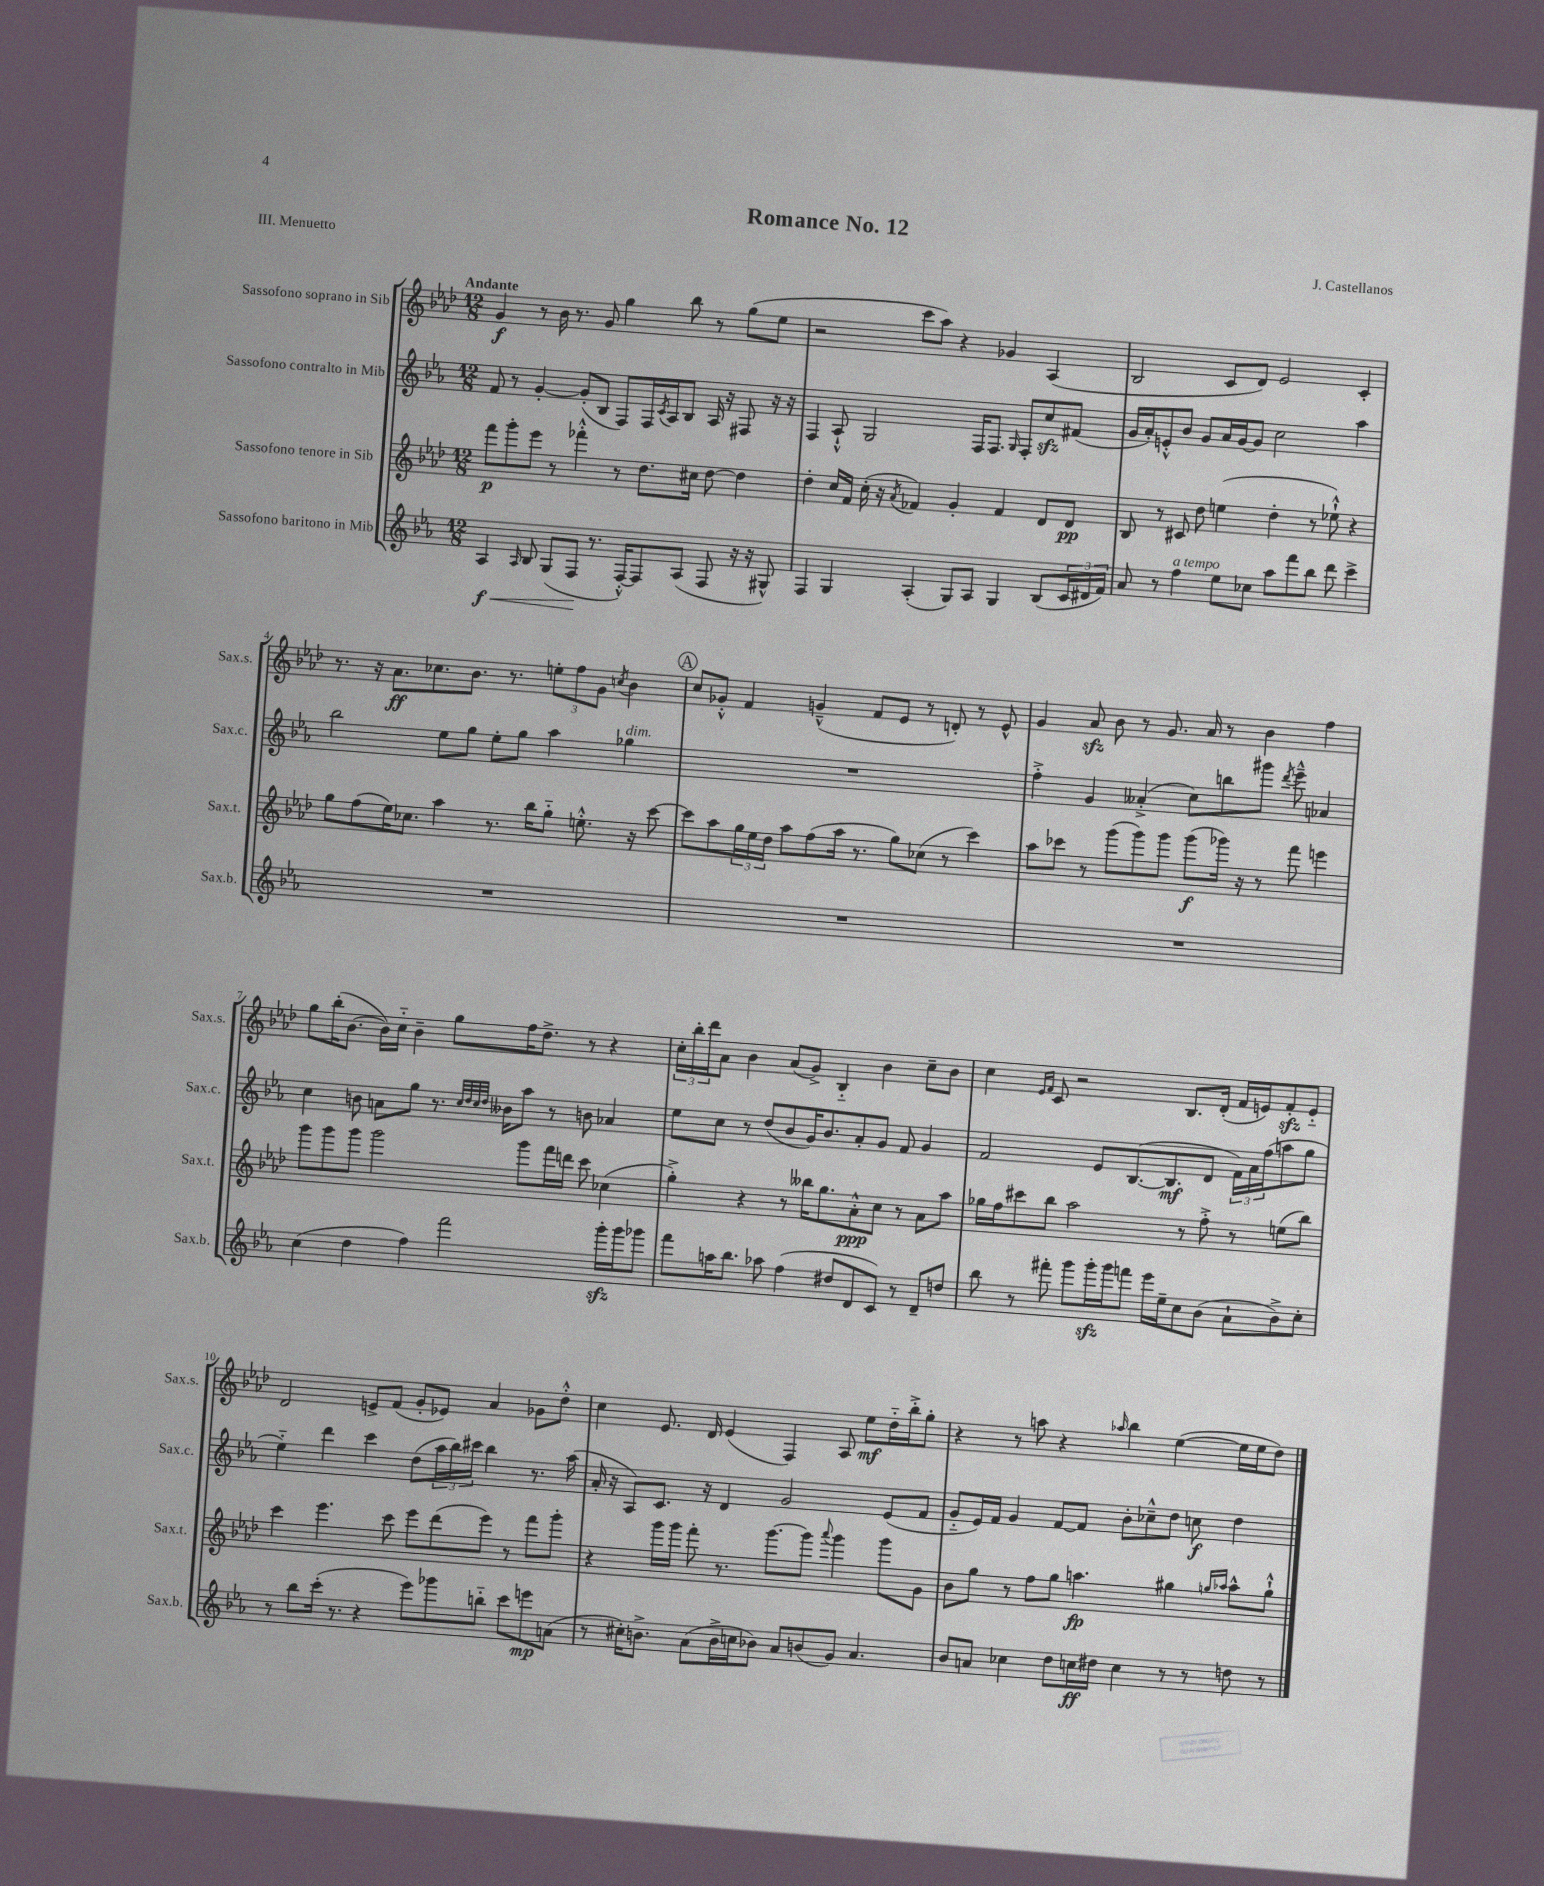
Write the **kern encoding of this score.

**kern	**dynam	**kern	**dynam	**kern	**dynam	**kern	**dynam
*part4	*part4	*part3	*part3	*part2	*part2	*part1	*part1
*staff4	*staff4	*staff3	*staff3	*staff2	*staff2	*staff1	*staff1
*I"Sassofono baritono in Mib	*	*I"Sassofono tenore in Sib	*	*I"Sassofono contralto in Mib	*	*I"Sassofono soprano in Sib	*
*I'Sax.b.	*	*I'Sax.t.	*	*I'Sax.c.	*	*I'Sax.s.	*
*clefG2	*	*clefG2	*	*clefG2	*	*clefG2	*
*k[b-e-a-]	*	*k[b-e-a-d-]	*	*k[b-e-a-]	*	*k[b-e-a-d-]	*
*M12/8	*	*M12/8	*	*M12/8	*	*M12/8	*
=1	=1	=1	=1	=1	=1	=1	=1
!	!	!	!	!	!	!LO:TX:a:B:t=Andante	!
!	!LO:HP:b	!	!	!	!	!	!
4A-/	< f	8fff\L	p	8f/	.	4g/	f
.	.	8ggg'\	.	8r	.	.	.
16qqA-/	.	.	.	.	.	.	.
8B-/	.	8eee-\J	.	[4g'/	.	8r	.
(8G/L	.	8r	.	.	.	16b-\	.
.	.	.	.	.	.	8.r	.
8F/J	.	4fff-X'^^\	.	(8g'/L]	.	.	.
8.r	[	.	.	8B-/J	.	8g/	.
.	.	8r	.	8F/L)	.	4gg\	.
[16F'^^/KL)	.	.	.	.	.	.	.
8F/]	.	8.dd-\L	.	16F/L	.	.	.
.	.	.	.	8qc/	.	.	.
.	.	.	.	16A-/J	.	.	.
(8A-/J	.	.	.	8B-/J	.	8bb-\	.
.	.	16cc#X\Jk	.	.	.	.	.
8F/	.	[8dd-\	.	16A-/	.	8r	.
.	.	.	.	16r	.	.	.
16r	.	4dd-\]	.	8F#X/	.	(8gg\L	.
16r	.	.	.	.	.	.	.
8G#X^^/)	.	.	.	16r	.	8ee-\J	.
.	.	.	.	16r	.	.	.
=2	=2	=2	=2	=2	=2	=2	=2
4F/	.	4dd-'\	.	4F/	.	2r	.
4G/	.	16cc/LL	.	8A-`^^/	.	.	.
.	.	16f/JJ	.	.	.	.	.
.	.	(16cc'\	.	2G/	.	.	.
.	.	16r	.	.	.	.	.
.	.	8qa-/	.	.	.	.	.
(4A-'/	.	4f-X/)	.	.	.	8ccc\L	.
.	.	.	.	.	.	8aa-\J)	.
8G/L)	.	4g'/	.	.	.	4r	.
8A-/J	.	.	.	16F/KL	.	.	.
.	.	.	.	8.F/J	.	.	.
4G/	.	4f-/	.	.	.	4g-X/	.
.	.	.	.	16qqG/	.	.	.
.	.	.	.	8F'/L	.	.	.
(8B-/L	.	8d-/L	.	8cczz/	.	(4A-/	.
24c/L	.	8d-/J	pp	(8f#X/J	.	.	.
24d#X/	.	.	.	.	.	.	.
24f/JJ)	.	.	.	.	.	.	.
=3	=3	=3	=3	=3	=3	=3	=3
8a-/	.	8B-/	.	16g/LL	.	2B-/	.
.	.	.	.	16a-'/J)	.	.	.
8r	.	8r	.	8en'^^/	.	.	.
!LO:TX:a:i:t=a tempo	!	!	!	!	!	!	!
4ff\	.	8c#X/	.	8b-/J	.	.	.
.	.	8dd-\	.	8g/L	.	.	.
8ee-\L	.	(4een\	.	16a-/L	.	8c/L	.
.	.	.	.	[16g/J	.	.	.
8cc-X\J	.	.	.	8g/J]	.	8d-/J)	.
8aa-\L	.	4dd-'\	.	2cc\	.	2e-/	.
8fff\	.	.	.	.	.	.	.
8bb-\J	.	8r	.	.	.	.	.
8ddd\	.	8ee-X`^^\)	.	.	.	.	.
4ccc^\	.	4r	.	4aa-\	.	4c'/	.
!!LO:LB:g=z
=4	=4	=4	=4	=4	=4	=4	=4
1.r	.	8gg\L	.	2bb-\	.	8.r	.
.	.	(8ff\	.	.	.	.	.
.	.	.	.	.	.	16r	.
.	.	16ee-\K)	.	.	.	8.a-\L	ff
.	.	8.cc-X\J	.	.	.	.	.
.	.	.	.	.	.	8.cc-X\	.
.	.	4aa-\	.	8ee-\L	.	.	.
.	.	.	.	8gg\J	.	8.b-\J	.
.	.	8.r	.	8ee-'\L	.	.	.
.	.	.	.	.	.	8.r	.
.	.	.	.	8gg\J	.	.	.
.	.	16bb-\KL	.	.	.	.	.
.	.	8gg\J	.	4aa-\	.	12een'\L	.
.	.	.	.	.	.	12ff\	.
.	.	8.een'^^\	.	.	.	.	.
.	.	.	.	.	.	12g\J	.
.	.	.	.	.	.	8qccn/	.
!	!	!	!	!LO:TX:a:i:t=dim.	!	!	!
.	.	.	.	4gg-X\	.	4b-\	.
.	.	16r	.	.	.	.	.
.	.	[8ccc\	.	.	.	.	.
!!LO:REH:place=s1:t=A
=5	=5	=5	=5	=5	=5	=5	=5
1.r	.	8ccc\L]	.	1.r	.	8cc/L	.
.	.	8aa-\	.	.	.	8g-X'^^/J	.
.	.	24gg\L	.	.	.	4f/	.
.	.	24ee-\	.	.	.	.	.
.	.	24dd-\JJ	.	.	.	.	.
.	.	8aa-\L	.	.	.	.	.
.	.	(8ff\	.	.	.	(4gn~^^/	.
.	.	16aa-\Jk	.	.	.	.	.
.	.	8.r	.	.	.	.	.
.	.	.	.	.	.	8f/L	.
.	.	8gg\L)	.	.	.	8e-/J	.
.	.	(8cc-X\J	.	.	.	8r	.
.	.	8r	.	.	.	8dn'/)	.
.	.	4ccc\)	.	.	.	8r	.
.	.	.	.	.	.	8e-^^/	.
=6	=6	=6	=6	=6	=6	=6	=6
1.r	.	8aa-\L	.	4ff'^\	.	4g/	.
.	.	8ccc-X\J	.	.	.	.	.
.	.	8r	.	4g/	.	8a-zz/	.
.	.	(8ggg\L	.	.	.	8b-\	.
.	.	8ggg\)	.	(4a--X'^/	.	8r	.
.	.	8ggg\J	.	.	.	8.g/	.
.	.	(8ggg\L	f	8cc\L)	.	.	.
.	.	.	.	.	.	16a-/	.
.	.	16ggg-X\Jk)	.	8bbn\	.	8r	.
.	.	16r	.	.	.	.	.
.	.	8r	.	8ggg#X\J	.	4b-\	.
.	.	.	.	8qddd/	.	.	.
.	.	8fff\	.	8eee-~^^\	.	.	.
.	.	4eeen\	.	4a-X/	.	4ff\	.
!!LO:LB:g=z
=7	=7	=7	=7	=7	=7	=7	=7
(4cc\	.	8ggg\L	.	4cc\	.	8gg\L	.
.	.	8ggg\	.	.	.	(16bb-'\K	.
.	.	.	.	.	.	[8.b-\J	.
4dd\	.	8ggg\J	.	8bn\	.	.	.
.	.	2ggg\	.	8an\L	.	16b-\LL])	.
.	.	.	.	.	.	16cc\JJ	.
4ff\)	.	.	.	8gg\J	.	4b-~\	.
.	.	.	.	8.r	.	.	.
2fff\	.	.	.	.	.	8gg\L	.
.	.	.	.	32qqcc/LLL	.	.	.
.	.	.	.	32qqdd/	.	.	.
.	.	.	.	32qqcc/	.	.	.
.	.	.	.	32qqdd/JJJ	.	.	.
.	.	.	.	16b--X\KL	.	.	.
.	.	8ggg\L	.	8aa-\J	.	16ff\K	.
.	.	.	.	.	.	8.dd-^\J	.
.	.	16fff\L	.	8r	.	.	.
.	.	16dddn\JJ	.	.	.	.	.
.	.	8ccc\	.	8bn\	.	8r	.
16gggzz'\LL	.	(4cc-X\	.	4a-X/	.	4r	.
16ggg\J	.	.	.	.	.	.	.
8ggg-X\J	.	.	.	.	.	.	.
=8	=8	=8	=8	=8	=8	=8	=8
8fff\L	.	4gg'^\)	.	8ee-\L	.	24cc'\LL	.
.	.	.	.	.	.	24bb-'\	.
.	.	.	.	.	.	24ddd-\J	.
16aan\K	.	.	.	8cc\J	.	8a-\J	.
8.bb-\J	.	.	.	.	.	.	.
.	.	4r	.	8r	.	4b-\	.
8aa-X\	.	.	.	(8dd/L	.	.	.
(4ff\	.	8r	.	8b-/	.	(8a-/L	.
.	.	16bb--X\KL	.	16g/K)	.	8g^/J)	.
.	.	8.gg\	.	8.b-/	.	.	.
8dd#X/L	.	.	.	.	.	4B-/	.
8d/	.	8a-'^^\	ppp	8a-'/	.	.	.
8c/J)	.	8cc\J	.	8g/J	.	4b-\	.
8r	.	8r	.	8f/	.	.	.
8d~/L	.	8a-\L	.	4g/	.	8cc~\L	.
8ddn/J	.	8aa-\J	.	.	.	8b-\J	.
=9	=9	=9	=9	=9	=9	=9	=9
8bb-\	.	16gg-X\LL	.	2f/	.	4cc\	.
.	.	16ff\J	.	.	.	.	.
8r	.	8ccc#X\	.	.	.	.	.
.	.	.	.	.	.	16qqe-/LL	.
.	.	.	.	.	.	16qqf/JJ	.
8fff#X'\	.	8bb-\J	.	.	.	8c/	.
8ggg\L	.	2aa-\	.	.	.	2r	.
16gggzz'\L	.	.	.	8e-/L	.	.	.
16ggg\J	.	.	.	.	.	.	.
8fffn\J	.	.	.	([8.B-/	.	.	.
16eee-\LL	.	.	.	.	.	.	.
16ee-~\J	.	.	.	8.B-/]	mf	.	.
8cc\	.	8r	.	.	.	8.B-/L	.
(8b-\J	.	8ff'^\	.	8d/J	.	.	.
.	.	.	.	.	.	(16d-'/Jk	.
8a-`\L	.	8r	.	24f\LL)	.	16f/LL	.
.	.	.	.	24a-\	.	.	.
.	.	.	.	.	.	16en/J)	.
.	.	.	.	(24ff\J	.	.	.
8b-^\)	.	(8een\L	.	8aan\	.	8fzz'/	.
8cc'\J	.	8bb-\J)	.	8gg\J	.	8e/J	.
!!LO:LB:g=z
=10	=10	=10	=10	=10	=10	=10	=10
8r	.	4ccc\	.	4ee-\)	.	2d-/	.
8bb-\L	.	.	.	.	.	.	.
(16ccc'\Jk	.	4.eee-\	.	4ddd\	.	.	.
8.r	.	.	.	.	.	.	.
4r	.	.	.	4ccc\	.	8en^/L	.
.	.	8ccc\	.	.	.	(8f/J	.
8eee-\L)	.	8eee-\L	.	(8dd\L	.	8g'/L	.
8ggg-X\	.	(8ddd-\	.	24aa-\L	.	8e-X/J)	.
.	.	.	.	24bb-\)	.	.	.
.	.	.	.	24ccc#X\JJ	.	.	.
8bbn\J	.	8eee-\J)	.	4bb-\	.	4a-/	.
8ccc\L	.	8r	.	.	.	.	.
8eeen\	mp	8fff\L	.	8.r	.	8g-X\L	.
(8an\J	.	8ggg'\J	.	.	.	8dd-'^^\J	.
.	.	.	.	(16aa-\	.	.	.
=11	=11	=11	=11	=11	=11	=11	=11
8r	.	4r	.	16a-'/	.	4cc\	.
.	.	.	.	16r	.	.	.
16cc#X'\KL)	.	.	.	8A-/L)	.	.	.
8.bn^\J	.	.	.	.	.	.	.
.	.	16ggg\LL	.	8.c/J	.	8.e-/	.
.	.	16ggg\JJ	.	.	.	.	.
(8a-\L	.	8fff'\	.	.	.	.	.
.	.	.	.	16r	.	16d-/	.
16b^\L	.	8.r	.	4d/	.	(4e-/	.
16ccn\J	.	.	.	.	.	.	.
8b-X\J)	.	.	.	.	.	.	.
.	.	[8.ggg\L	.	.	.	.	.
8a-/L	.	.	.	2g/	.	4F/)	.
(8bn/	.	8ggg\J]	.	.	.	.	.
.	.	8qqaaa-/	.	.	.	.	.
8g/J)	.	4ggg\	.	.	.	8A-/	.
4.a-/	.	.	.	.	.	8ee-\L	mf
.	.	8ggg\L	.	(8e-/L	.	16dd-\L	.
.	.	.	.	.	.	16bb-'^\J	.
.	.	8g\J	.	8f/J	.	8gg'\J	.
=12	=12	=12	=12	=12	=12	=12	=12
8b-/L	.	8b-\L	.	8g/L	.	4r	.
8an/J	.	8gg\J	.	16e-/L)	.	.	.
.	.	.	.	16f/JJ	.	.	.
4cc-X\	.	8r	.	4g/	.	8r	.
.	.	8ff\L	.	.	.	8aan\	.
8dd\L	.	8gg\J	.	[8f/L	.	4r	.
16ccn\L	ff	4.aan\	fp	8f/J]	.	.	.
16dd#X\JJ	.	.	.	.	.	.	.
.	.	.	.	.	.	16qqaa-X/	.
4cc\	.	.	.	8b-'\L	.	4bb-\	.
.	.	.	.	8cc-X~^^\	.	.	.
8r	.	4gg#X\	.	8dd\J	.	([4ee-\	.
8r	.	.	.	8ccn\	f	.	.
.	.	16qqggn/LL	.	.	.	.	.
.	.	16qqaa-X/JJ	.	.	.	.	.
8ddn\	.	8aa-^^\L	.	4dd\	.	16ee-\LL]	.
.	.	.	.	.	.	16ee-\J	.
8r	.	8gg`^^\J	.	.	.	8dd-\J)	.
==	==	==	==	==	==	==	==
*-	*-	*-	*-	*-	*-	*-	*-
